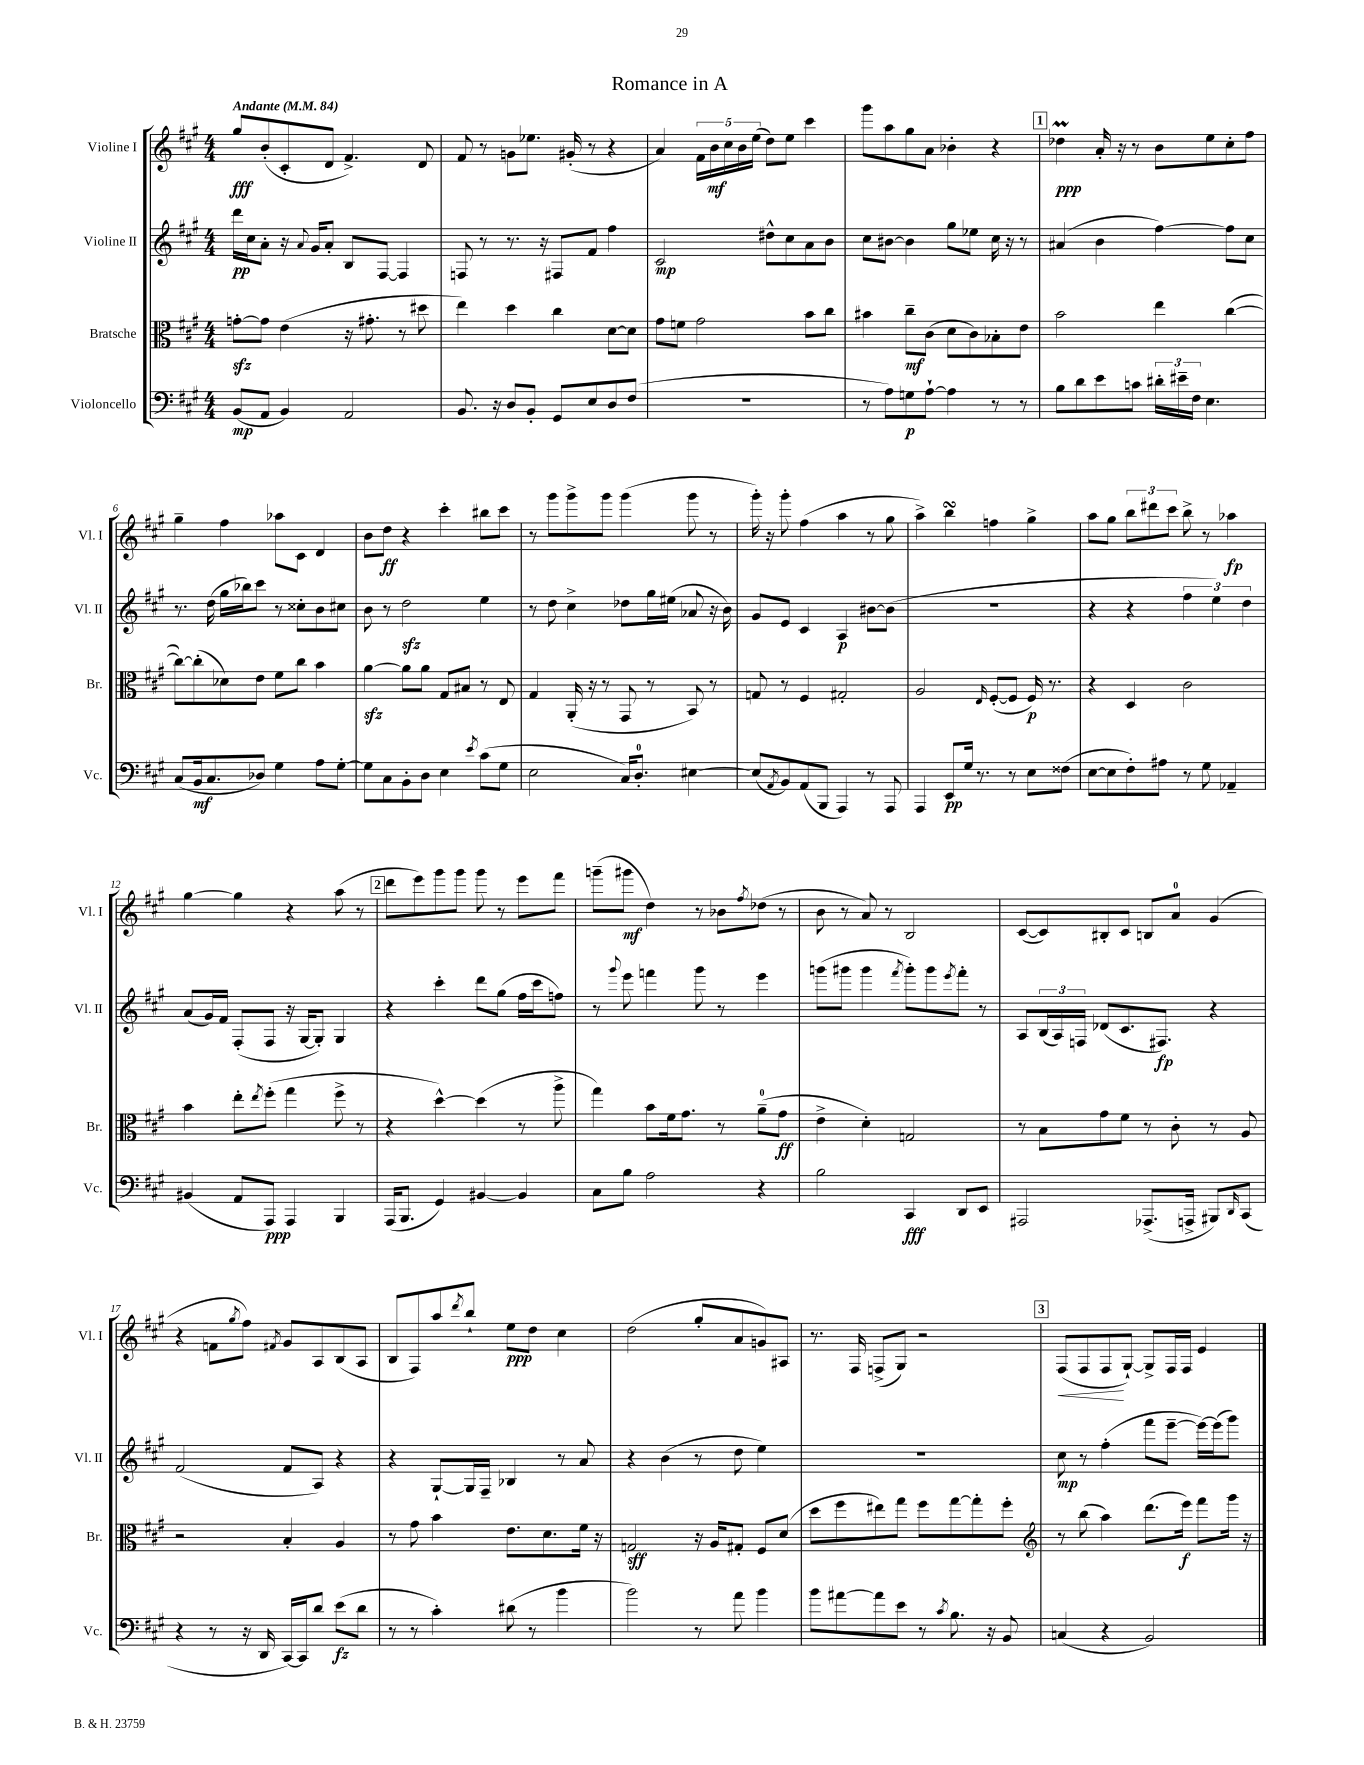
\header { title = "Romance in A" }
<<
\new StaffGroup <<
\new Staff = "s0" \with { instrumentName = "Violine I" shortInstrumentName = "Vl. I" } {
    \clef treble \key a \major \numericTimeSignature \time 4/4 \tempo "Andante" 4 = 84
    gis''8\fff b'8-.( cis'8-. d'8 fis'4.->) d'8 |
    fis'8 r8 g'8 ees''8. gis'16-.( r8 r4 |
    a'4) \tuplet 5/4 { fis'16 b'16\mf cis''16 b'16 e''16( } d''8) e''8 cis'''4 |
    gis'''8 a''8 gis''8 a'8 bes'4-. r4 |
    \mark \markup { \box "1" } des''4\prall\ppp a'16-. r16 r8 b'8 e''8 cis''8-. fis''8 |
    gis''4-- fis''4 aes''8 cis'8 d'4 |
    b'8 d''8\ff r4 cis'''4-. bis''8 cis'''8 |
    r8 gis'''8 gis'''8-> gis'''8 gis'''4( gis'''8 r8 |
    gis'''16-.) r16 gis'''8-. fis''4( a''4 r8 gis''8 |
    a''4->) b''4\turn f''4 gis''4-> |
    a''8 gis''8 \tuplet 3/2 { b''8 dis'''8 cis'''8 } b''8-> r8 aes''4\fp |
    gis''4~ gis''4 r4 a''8( r8 |
    \mark \markup { \box "2" } d'''8 e'''8) gis'''8 gis'''8 gis'''8 r8 e'''8 fis'''8 |
    g'''8--( gis'''8\mf d''4) r8 bes'8 \acciaccatura { fis''8 } des''8( r8 |
    b'8 r8 a'8) r8 b2 |
    cis'8~( cis'8) bis8-. cis'8 b8 a'8-0 gis'4( |
    r4 f'8 \acciaccatura { gis''8 } fis''8) \acciaccatura { fis'8 } gis'8 a8 b8( a8 |
    b8 fis8) a''8 \acciaccatura { d'''8 } b''8-! e''8\ppp d''8 cis''4 |
    d''2( gis''8-. a'8 g'8) ais8 |
    r8. fis16 f8->( gis8) r2 |
    \mark \markup { \box "3" } fis8\<( fis8 fis8\! gis8~-!) gis8-> fis16 fis16 e'4 \bar "|." |
}
\new Staff = "s1" \with { instrumentName = "Violine II" shortInstrumentName = "Vl. II" } {
    \clef treble \key a \major \numericTimeSignature \time 4/4
    d'''16\pp cis''16 a'8-. r16 \appoggiatura { a'8 } gis'16 a'8-. b8 fis8~ fis4 |
    f8 r8 r8. r16 fis8 fis'8 fis''4 |
    cis'2\mp dis''8-^ cis''8 a'8 b'8 |
    cis''8 bis'8~ bis'4 gis''8 ees''8 cis''16 r16 r8 |
    \mark \markup { \box "1" } ais'4( b'4 fis''4~) fis''8 cis''8 |
    r8. d''16( gis''16 bes''16) cis'''8 r8 cisis''8-. b'8 cis''8 |
    b'8 r8 d''2\sfz e''4 |
    r8 d''8 cis''4-> des''8 gis''16 eis''16( aes'8 r16 b'16) |
    gis'8 e'8 cis'4 a4\p bis'8~ bis'8( |
    R1 |
    r4 r4 \tuplet 3/2 { fis''4 e''4) d''4 } |
    a'8( gis'16) fis'16 fis8-.( fis8 r16 gis16~ gis8-.) gis4 |
    \mark \markup { \box "2" } r4 cis'''4-. d'''8 gis''8( fis''16 cis'''16 f''8) |
    r8 \appoggiatura { gis'''8 } e'''8 f'''4 gis'''8 r8 e'''4 |
    g'''8( gis'''8 gis'''4 \acciaccatura { fis'''8 } gis'''8-.) gis'''8 \acciaccatura { e'''8 } fis'''8-. r8 |
    a8 \tuplet 3/2 { b16( a16) f16 } des'8( cis'8. fis8.\fp) r4 |
    fis'2( fis'8 a8) r4 |
    r4 gis8~-! gis16 fis16-- bes4 r8 a'8 |
    r4 b'4( r8 d''8 e''4) |
    R1 |
    \mark \markup { \box "3" } cis''8\mp r8 fis''4-.( fis'''8 e'''8~-- e'''16~) e'''16( gis'''8) \bar "|." |
}
\new Staff = "s2" \with { instrumentName = "Bratsche" shortInstrumentName = "Br." } {
    \clef alto \key a \major \numericTimeSignature \time 4/4
    g'8~-.\sfz g'8 e'4( r16 gis'8.-. r8 dis''8 |
    e''4) d''4 cis''4 d'8~ d'8 |
    gis'8 f'8 gis'2 b'8 cis''8 |
    bis'4 cis''8--\mf cis'8( d'8 cis'8) bes8-. e'8 |
    \mark \markup { \box "1" } b'2 e''4 cis''4~( |
    cis''8~) cis''8-.( des'8) e'8 fis'8 cis''8 b'4 |
    a'4~\sfz a'8 a'8 gis8 bis8 r8 e8 |
    gis4 a,16-.( r16 r8 gis,8 r8 b,8) r8 |
    g8 r8 fis4 gis2-. |
    a2 \grace { e16 } fis8~-.( fis8 fis16\p) r8. |
    r4 d4 cis'2 |
    b'4 e''8-. \acciaccatura { e''8 } fis''8-.( gis''4 fis''8-> r8 |
    \mark \markup { \box "2" } r4 d''4~-^) d''4( r8 a''8-> |
    gis''4) b'8 fis'16 gis'8. r8 a'8-0--( gis'8\ff |
    e'4-> d'4-.) g2 |
    r8 b8 gis'8 fis'8 r8 cis'8-. r8 a8 |
    r2 b4-. a4 |
    r8 gis'8 b'4 e'8. d'8. fis'16 r16 |
    g2\sff r16 a16 gis8-. fis8 d'8( |
    d''8 fis''8 eis''8) gis''8 fis''8 gis''8~ gis''8-. fis''8-. |
    \mark \markup { \box "3" } \clef treble r8 b''8( a''4) d'''8.( e'''16\f) fis'''8 gis'''16 r16 \bar "|." |
}
\new Staff = "s3" \with { instrumentName = "Violoncello" shortInstrumentName = "Vc." } {
    \clef bass \key a \major \numericTimeSignature \time 4/4
    b,8\mp( a,8 b,4) a,2 |
    b,8. r16 d8 b,8-. gis,8 e8 d8 fis8( |
    R1 |
    r8 a8) g8\p a8~-! a4 r8 r8 |
    \mark \markup { \box "1" } b8 d'8 e'8 c'8 \tuplet 3/2 { dis'16-. eis'16-- fis16 } e4. |
    cis8( b,16\mf cis8. des8) gis4 a8 gis8~-. |
    gis8 cis8 b,8-. d8 e4 \acciaccatura { e'8 } cis'8( gis8 |
    e2 cis16) d8.-0-. eis4~ |
    eis8( \acciaccatura { a,8 } b,8) a,8( b,,8 a,,4) r8 a,,8 |
    a,,4 e,8\pp gis16 r8. r8 e8 fisis8( |
    e8~ e8 fis8-.) ais8 r8 gis8 aes,4-- |
    bis,4( a,8 a,,8\ppp) a,,4 b,,4 |
    \mark \markup { \box "2" } a,,16( b,,8. gis,4) bis,4~ bis,4 |
    cis8 b8 a2 r4 |
    b2 cis,4\fff d,8 e,8 |
    ais,,2 aes,,8.->( a,,16-> bis,,8) \grace { d,16 } cis,8( |
    r4 r8 r16 d,16 cis,16~) cis,16 d'8 e'8\fz( d'8 |
    r8 r8 cis'4-.) dis'8( r8 b'4 |
    b'2) r8 a'8 b'4 |
    b'8 ais'8~ ais'8 e'8 r8 \acciaccatura { cis'8 } b8. r16 b,8 |
    \mark \markup { \box "3" } c4( r4 b,2) \bar "|." |
}
>>
>>
